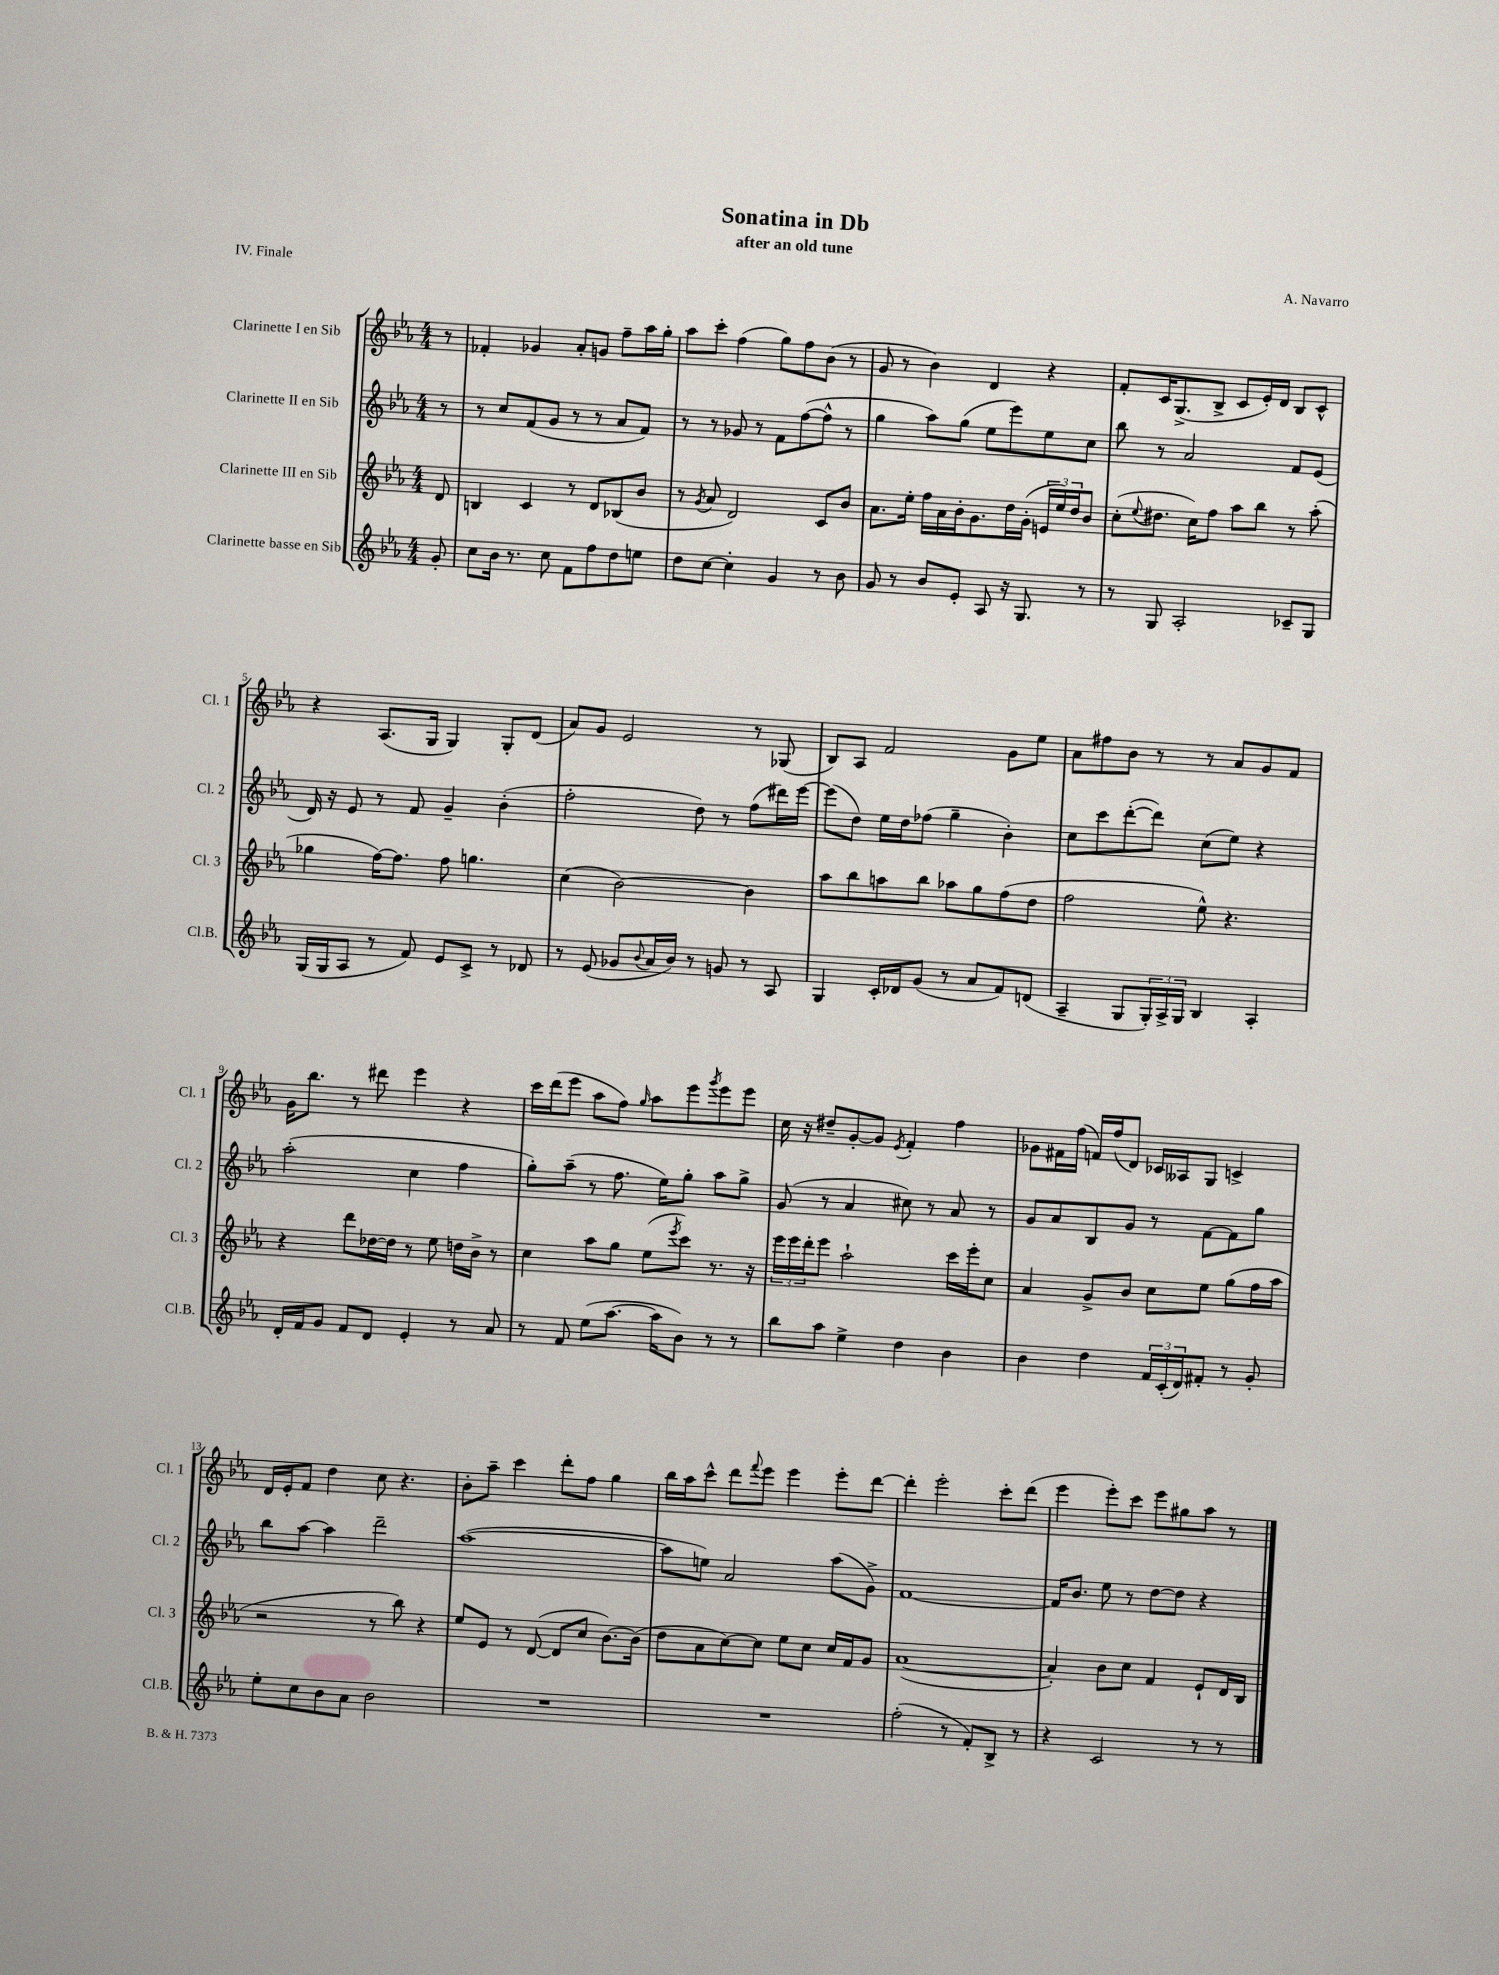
\header { title = "Sonatina in Db" composer = "A. Navarro" subtitle = "after an old tune" piece = "IV. Finale" }
<<
\new StaffGroup <<
\new Staff = "s0" \with { instrumentName = "Clarinette I en Sib" shortInstrumentName = "Cl. 1" } {
    \clef treble \key ees \major \numericTimeSignature \time 4/4 \partial 8
    r8 |
    fes'4-. ges'4 aes'8-. g'8 f''8-- aes''16 g''16-. |
    aes''8 c'''8-. f''4( g''8) f''8 bes'8( r8 |
    g'8 r8 bes'4) d'4 r4 |
    f'8-. c'16 g8.->( bes8-> c'8 ees'16-.) d'16 bes8 c'8-^ |
    r4 aes8.( g16 g4) g8-. d'8( |
    aes'8) g'8 ees'2 r8 ges8( |
    bes8) aes8 f'2 g'8 ees''8 |
    aes'8 fis''8 bes'8 r8 r8 aes'8 g'8 f'8 |
    g'16 bes''8. r8 dis'''8 ees'''4 r4 |
    c'''16 d'''16( ees'''8 aes''8 f''8) \grace { g''16 } aes''8 ees'''8 \acciaccatura { g'''8 } ees'''8 ees'''8 |
    c''16 r16 dis''8-- g'8~-. g'8 \acciaccatura { ees'8 } f'4-. f''4 |
    ges'8 fis'16 f''16( f'16) f''16( d'8) ces'16 aeses16 g8 c'4-> |
    d'16 ees'16-. f'8 d''4 c''8 r4. |
    bes'8-. aes''8-- c'''4 d'''8-. f''8 g''4 |
    bes''16 aes''16 c'''8-^ d'''8 \appoggiatura { f'''8 } ees'''8 ees'''4 ees'''8-. d'''8~ |
    d'''4-. ees'''2-. c'''8-. d'''8( |
    ees'''4 ees'''8-.) c'''8 ees'''8 gis''8 aes''8 r8 \bar "|." |
}
\new Staff = "s1" \with { instrumentName = "Clarinette II en Sib" shortInstrumentName = "Cl. 2" } {
    \clef treble \key ees \major \numericTimeSignature \time 4/4 \partial 8
    r8 |
    r8 c''8 f'8( g'8 r8 r8 aes'8 f'8) |
    r8 r8 ges'8 r8 f'8 f''8~( f''8-^ r8 |
    g''4 aes''8) g''8( ees''8 ees'''8) ees''8 c''8 |
    bes''8 r8 aes'2 f'8 ees'8( |
    d'16) r16 ees'8 r8 f'8 g'4-- bes'4-.( |
    f''2-. d''8) r8 f''8( dis'''16) ees'''16~ |
    ees'''8( d''8) ees''16 d''16 fes''8( g''4-- bes'4-.) |
    c''8 c'''8 d'''8~-.( d'''8) c''8( ees''8) r4 |
    aes''2-.( c''4 f''4 |
    g''8-.) aes''8--( r8 f''8. ees''16) g''8-. aes''8 g''8-> |
    g'8( r8 aes'4 cis''8) r8 aes'8 r8 |
    g'8 aes'8 bes8 g'8 r8 f'8~ f'8 g''8 |
    bes''8 aes''8~ aes''4 d'''2-- |
    aes''1~( |
    aes''8 e''8) aes'2 aes''8( g'8->) |
    f'1~ |
    f'16 bes'8. ees''8 r8 d''8~ d''8 r4 \bar "|." |
}
\new Staff = "s2" \with { instrumentName = "Clarinette III en Sib" shortInstrumentName = "Cl. 3" } {
    \clef treble \key ees \major \numericTimeSignature \time 4/4 \partial 8
    d'8 |
    b4 c'4 r8 d'8 bes8( bes'8 |
    r8 \acciaccatura { g'8 } aes'8 d'2) c'8 bes'8 |
    aes'8. ees''16-. f''16 aes'16 bes'16-. g'8. d''16 g'16-.( \tuplet 3/2 { e'16 ees''16) d''16 } bes'8 |
    c''8-.( \appoggiatura { ees''8 } dis''8. c''16) f''8 aes''8 bes''8 r8 aes''8-.( |
    ges''4 f''16~) f''8. f''8 g''4. |
    c''4( bes'2~) bes'4 |
    aes''8 bes''8 a''8 bes''8 aes''8 g''8 f''8( d''8 |
    f''2 ees''8-^) r4. |
    r4 d'''8 des''16~ des''16 r8 ees''8 d''16 bes'16-> r8 |
    c''4 aes''8 g''8 ees''8( \acciaccatura { ees'''8 } c'''8) r8. r16 |
    \tuplet 3/2 { ees'''16 ees'''16 d'''16-. } ees'''8 aes''2-! c'''16 ees'''16-. c''8 |
    aes'4 g'8-> bes'8 c''8 ees''8 g''8( f''16 aes''16 |
    r2 r8 bes''8) r4 |
    ees''8 ees'8 r8 d'8~( d'8 c''8 bes'8.~) bes'16( |
    d''8 aes'8 c''8~) c''8 ees''8 c''8 c''16 f'16 g'8 |
    aes'1~( |
    aes'4-.) bes'8 c''8 f'4 ees'8-! d'16 bes16 \bar "|." |
}
\new Staff = "s3" \with { instrumentName = "Clarinette basse en Sib" shortInstrumentName = "Cl.B." } {
    \clef treble \key ees \major \numericTimeSignature \time 4/4 \partial 8
    g'8-. |
    c''8 bes'16 r8. c''8 f'8 f''8 d''8 e''8 |
    d''8 c''8~ c''4-. g'4 r8 bes'8 |
    g'8 r8 bes'8 ees'8-. aes8 r16 g8. r8 |
    r8 g8 aes2-. ces'8-- g8 |
    g16( g16 aes8 r8 f'8) ees'8 c'8-> r8 des'8 |
    r8 ees'8( ges'8 \appoggiatura { bes'8 } aes'16 bes'16) r8 g'8 r8 aes8 |
    g4 c'16-. des'16 g'8( r8 aes'8 f'8) d'8( |
    aes4-- g8 \tuplet 3/2 { g16-.) aes16-> g16 } bes4 aes4-. |
    d'16-. f'16 g'8 f'8 d'8 ees'4-. r8 aes'8 |
    r8 f'8 ees''8( aes''8.~ aes''16 bes'8) r8 r8 |
    bes''8 aes''8 ees''4-> d''4 bes'4 |
    bes'4 d''4 \tuplet 3/2 { f'16 c'16-.( d'16) } fis'8-. r8 g'8-. |
    ees''8-. c''8 bes'8 aes'8 bes'2 |
    R1 |
    R1 |
    f''2-.( r8 f'8-.) bes8-> r8 |
    r4 c'2 r8 r8 \bar "|." |
}
>>
>>
